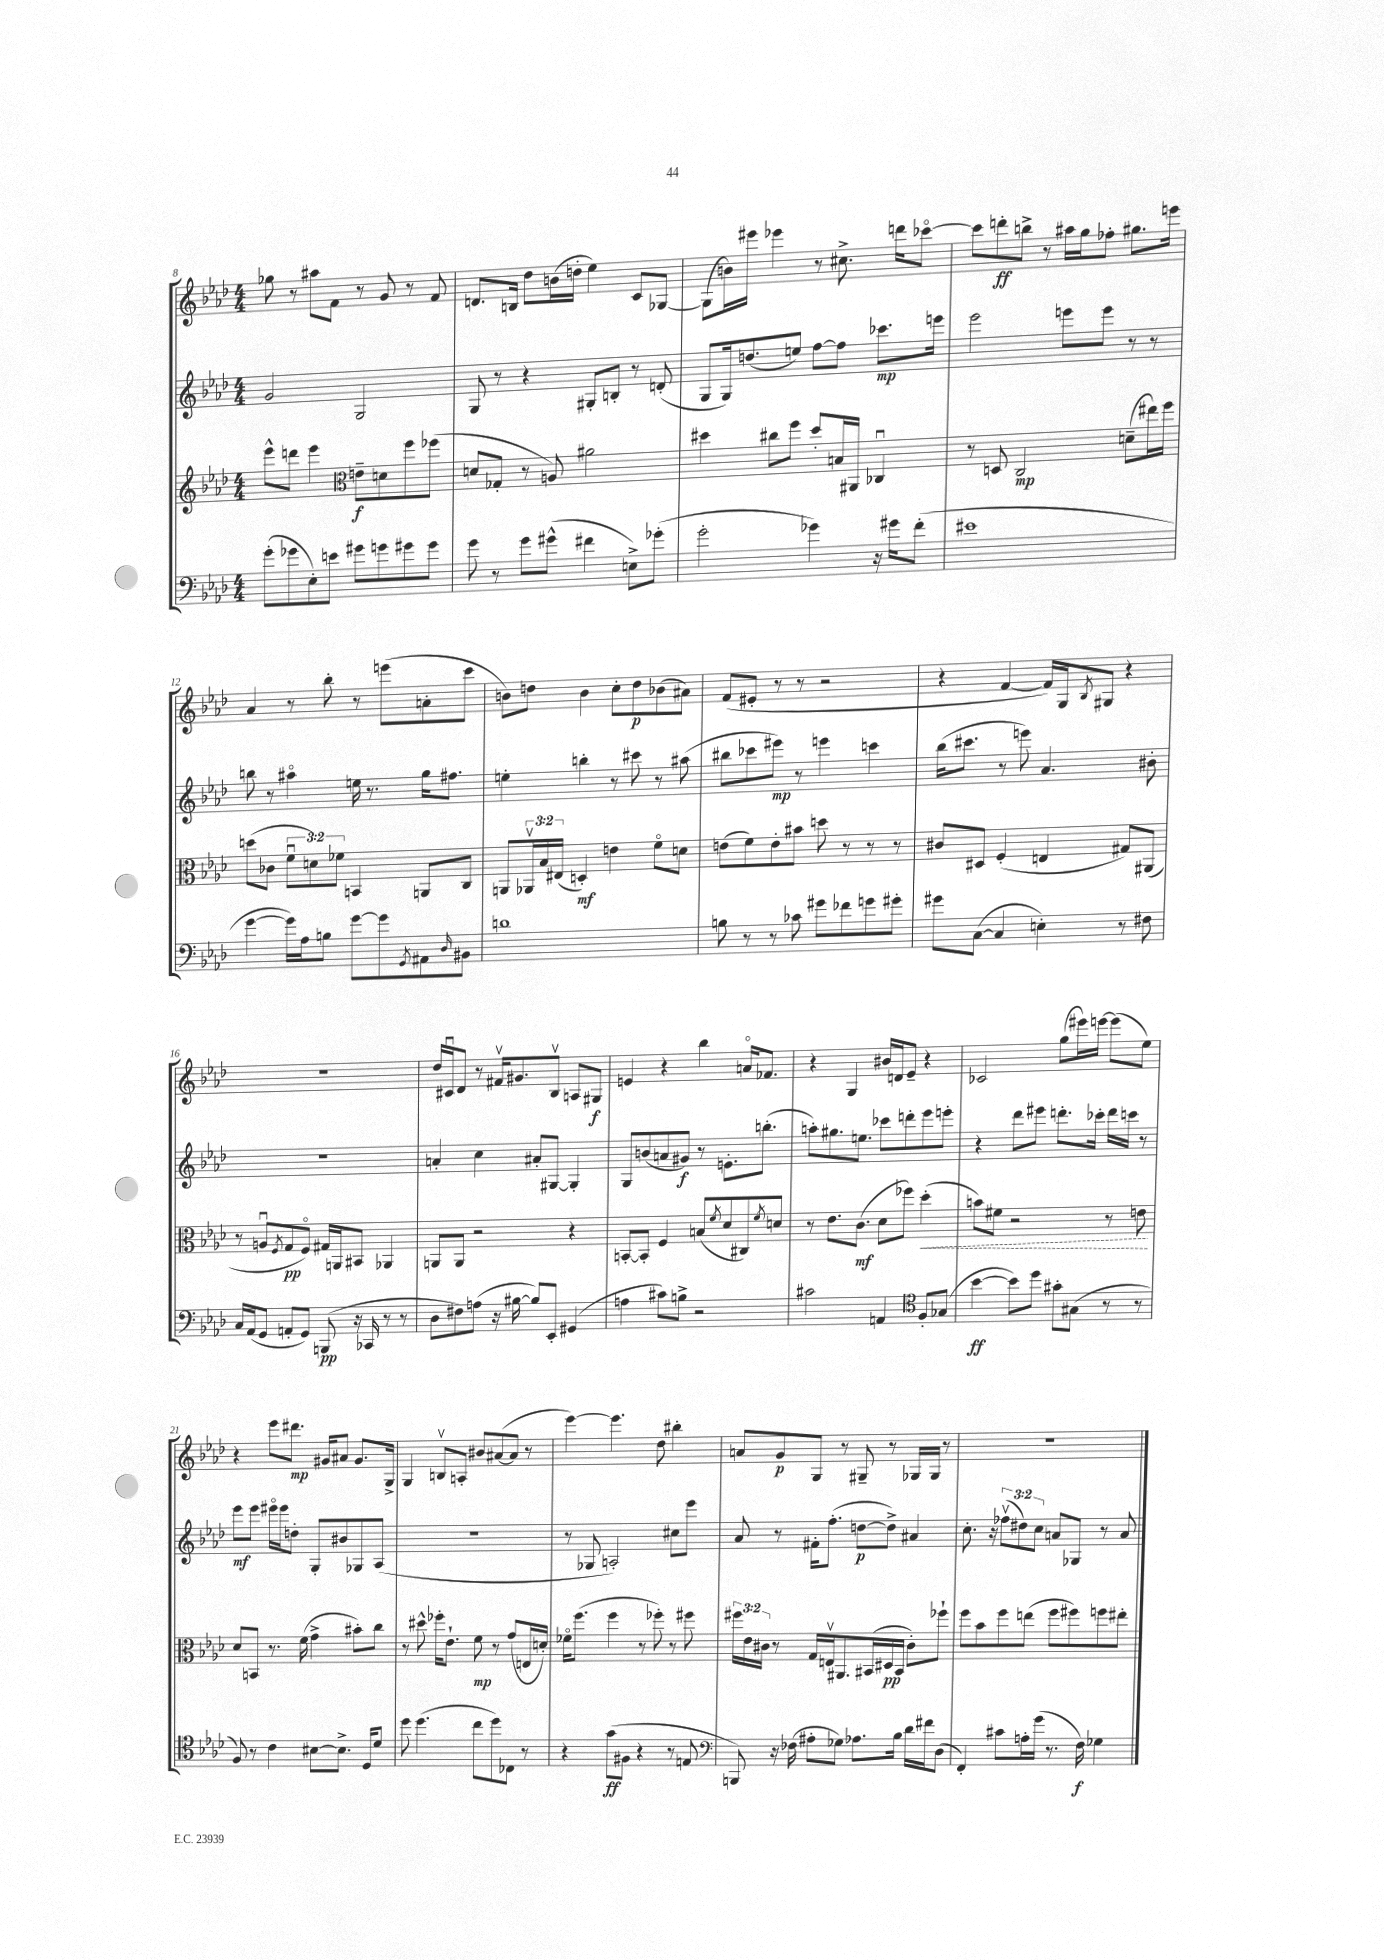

**kern	**dynam	**kern	**dynam	**kern	**dynam	**kern	**dynam
*part4	*part4	*part3	*part3	*part2	*part2	*part1	*part1
*staff4	*staff4	*staff3	*staff3	*staff2	*staff2	*staff1	*staff1
*clefF4	*	*clefG2	*	*clefG2	*	*clefG2	*
*k[b-e-a-d-]	*	*k[b-e-a-d-]	*	*k[b-e-a-d-]	*	*k[b-e-a-d-]	*
*M4/4	*	*M4/4	*	*M4/4	*	*M4/4	*
=8	=8	=8	=8	=8	=8	=8	=8
(8g'\L	.	8eee-^^\L	.	2g/	.	8gg-X\	.
8g-X\	.	8dddn\J	.	.	.	8r	.
8E-'\)	.	4eee-\	.	.	.	8aa#X\L	.
8en\J	.	.	.	.	.	8f\J	.
*	*	*clefC3	*	*	*	*	*
8g#X\L	.	8en~\L	f	2G/	.	8r	.
8gn\	.	8dn\	.	.	.	8g/	.
8g#X\	.	8ff\	.	.	.	8r	.
8g#\J	.	(8ff-X\J	.	.	.	8f/	.
=9	=9	=9	=9	=9	=9	=9	=9
8g\	.	8dn/L	.	8G/	.	8.dn/L	.
8r	.	8G-X'/J	.	8r	.	.	.
.	.	.	.	.	.	16Bn/Jk	.
8g\L	.	8r	.	4r	.	8dd-\L	.
(8g#X^^\J	.	8An/)	.	.	.	(16bn\L	.
.	.	.	.	.	.	16ddn'\JJ	.
4f#X\	.	2a#X\	.	8G#X'/L	.	4ee-\)	.
.	.	.	.	8Bn'/J	.	.	.
8En^\L)	.	.	.	8r	.	8c/L	.
(8g-X'\J	.	.	.	(8dn'/	.	[8G-X/J	.
=10	=10	=10	=10	=10	=10	=10	=10
2g'\	.	4dd#X\	.	8G/L	.	(8G-\L]	.
.	.	.	.	16G/k)	.	16bn\L)	.
.	.	.	.	(8.ddn/	.	16eee#X\JJ	.
.	.	8cc#X\L	.	.	.	4eee-X\	.
.	.	8ff\J	.	8een/J)	.	.	.
4g-X\)	.	8dd#'/L	.	[8ff\L	.	8r	.
.	.	16Bn/L	.	8ff\J]	.	8.cc#X^\	.
.	.	16AA#X/JJ	.	.	.	.	.
16r	.	4C-Xu/	.	8.ccc-X\L	mp	.	.
16g#X\KL	.	.	.	.	.	16dddn\KL	.
(8f'\J	.	.	.	.	.	[8ccc-X\J	.
.	.	.	.	16eeen\Jk	.	.	.
=11	=11	=11	=11	=11	=11	=11	=11
1e#X	.	8r	.	2eee-\	.	8ccc-\L]	.
.	.	8Dn/	.	.	.	8dddn'\	ff
.	.	2C/	mp	.	.	8bbn^\J	.
.	.	.	.	.	.	8r	.
.	.	.	.	8eeen\L	.	16aa#X\LL	.
.	.	.	.	.	.	16gg\J	.
.	.	.	.	8eee\J	.	8ff-X'\J	.
.	.	(8dn~\L	.	8r	.	8.gg#X\L	.
.	.	16ee#X\L)	.	8r	.	.	.
.	.	16ff\JJ	.	.	.	16eeen\Jk	.
!!LO:LB:g=z
=12	=12	=12	=12	=12	=12	=12	=12
[4g\	.	(8ddn\L	.	8bbn\	.	4a-/	.
.	.	8c-X\J	.	8r	.	.	.
16g\LL])	.	12fu\L	.	4aa#X\	.	8r	.
16A-\J	.	.	.	.	.	.	.
.	.	12dn\)	.	.	.	.	.
8Bn\J	.	.	.	.	.	8bb-'\	.
.	.	12f-X\J	.	.	.	.	.
[8g\L	.	4BBn/	.	16een\	.	8r	.
.	.	.	.	8.r	.	.	.
8g\]	.	.	.	.	.	(8eeen\L	.
8qGG/	.	.	.	.	.	.	.
8AA#X\	.	8AAn/L	.	16gg\KL	.	8an'\	.
.	.	.	.	8.ff#X\J	.	.	.
16qqD-/	.	.	.	.	.	.	.
8BB#X\J	.	8C/J	.	.	.	8ccc\J	.
=13	=13	=13	=13	=13	=13	=13	=13
1dn	.	8AAn/L	.	4een'\	.	8bn\L)	.
.	.	24AA-Xv/L	.	.	.	8ddn\J	.
.	.	24B-/	.	.	.	.	.
.	.	(24E#X/JJ	.	.	.	.	.
.	.	4Dn'/)	mf	4bbn'\	.	4b\	.
.	.	4en\	.	8r	.	8cc'\L	.
.	.	.	.	8ccc#X\	.	8dd\	p
.	.	8f\L	.	8r	.	(8b-X\	.
.	.	8dn\J	.	(8aa#X\	.	8a#X\J)	.
=14	=14	=14	=14	=14	=14	=14	=14
8Bn\	.	(8en\L	.	8bb#X\L	.	(8f/L	.
8r	.	8f\)	.	8ccc-X\	.	8e#X'/J	.
8r	.	8e'\	.	8eee#X\J)	mp	8r	.
8c-X\	.	8b#X\J	.	8r	.	8r	.
8g#X\L	.	8ddn\	.	4eeen\	.	2r	.
8f-X\	.	8r	.	.	.	.	.
8gn\	.	8r	.	4cccn\	.	.	.
8g#X'\J	.	8r	.	.	.	.	.
=15	=15	=15	=15	=15	=15	=15	=15
8g#X\L	.	8c#X/L	.	(16bb-\KL	.	4r	.
.	.	.	.	8.ccc#X\J	.	.	.
([8C\J	.	8D#X/J	.	.	.	.	.
4C/]	.	(4F'/	.	8r	.	[4f/	.
.	.	.	.	8eeen\)	.	.	.
4En'\)	.	4En/	.	4.a-/	.	16f/LL])	.
.	.	.	.	.	.	16G/J	.
.	.	.	.	.	.	8qB-/	.
.	.	.	.	.	.	8G#X/J	.
8r	.	8G#X/L)	.	.	.	4r	.
8F#X\	.	(8AA#X/J	.	8b#X'\	.	.	.
!!LO:LB:g=z
=16	=16	=16	=16	=16	=16	=16	=16
16C/LL	.	8r	.	1r	.	1r	.
(16AA-/J	.	.	.	.	.	.	.
8GG/J	.	8Anu/L	.	.	.	.	.
.	.	8qF/	.	.	.	.	.
8AAn'/L	.	8G/	pp	.	.	.	.
8GG/J)	.	8F/J)	.	.	.	.	.
(8BBBn/	pp	16G#X/LL	.	.	.	.	.
.	.	16AAn/J	.	.	.	.	.
16r	.	8BB#X/J	.	.	.	.	.
16CC-X/	.	.	.	.	.	.	.
8r	.	4AA-X/	.	.	.	.	.
8r	.	.	.	.	.	.	.
=17	=17	=17	=17	=17	=17	=17	=17
8D-\L	.	8AAn/L	.	4an'/	.	16dd-/LL	.
.	.	.	.	.	.	16c#Xu/J	.
8F#X\)	.	8AA/J	.	.	.	8d-/J	.
(8An\J	.	2r	.	4cc\	.	8r	.
16r	.	.	.	.	.	16f#Xv/KL	.
[16B#X\	.	.	.	.	.	8.g#X/	.
8B#/L])	.	.	.	8a#X'/L	.	.	.
8EE-'/J	.	.	.	[8G#X/J	.	8B-v/J	.
(4GG#X/	.	4r	.	4G#'/]	.	8An/L	.
.	.	.	.	.	.	8G#X/J	f
=18	=18	=18	=18	=18	=18	=18	=18
4An\	.	[8BBn'/L	.	8G/L	.	4en/	.
.	.	8BB'/J]	.	(8bn/	.	.	.
8c#X\L)	.	4F/	.	8an/	.	4r	.
8Bn^\J	.	.	.	8g#X/J)	f	.	.
2r	.	(8Bn/L	.	8r	.	4bb-\	.
.	.	8qf/	.	.	.	.	.
.	.	8d-/	.	8.en'\L	.	.	.
.	.	8C#X/)	.	.	.	16an/KL	.
.	.	.	.	(8.bbn'\J	.	8.f-X/J	.
.	.	8qf/	.	.	.	.	.
.	.	8dn/J	.	.	.	.	.
=19	=19	=19	=19	=19	=19	=19	=19
2c#X\	.	8r	.	8aan'\L)	.	4r	.
.	.	8.e-\L	.	8.gg#X\	.	.	.
.	.	.	.	.	.	4G/	.
.	.	(8.c\J	mf	8.een\J	.	.	.
4AAn/	.	8d-\L	.	8ccc-X\L	.	16b#X/LL	.
.	.	.	.	.	.	16dn/J	.
.	.	8ff-X\J)	.	8dddn'\	.	8e-~/J	.
*clefC4	*	*	*	*	*	*	*
!	!	!	!LO:HP:b	!	!	!	!
8F'/L	.	(4dd-'\	<	8eee-\	.	4r	.
(8G-X/J	.	.	.	8eeen'\J	.	.	.
=20	=20	=20	=20	=20	=20	=20	=20
[4b-\	ff	8bn\L)	.	4r	.	2c-X/	.
.	.	8f#X\J	.	.	.	.	.
8b-\L])	.	2r	.	8ddd-\L	.	.	.
8dd-\J	.	.	.	8eee#X\J	.	.	.
8g#X'\L	.	.	.	8.dddn'\L	.	(8gg\L	.
(8G#X\J	.	.	.	.	.	16eee#X\L)	.
.	.	.	.	16ccc-X'\Jk	.	[16eeen\JJ	.
8r	.	8r	.	16ddd\LL	.	(8eee\L]	.
.	.	.	.	16cccn\JJ	.	.	.
8r	.	8en\	.	8r	.	8ee-\J)	.
.	.	.	[	.	.	.	.
!!LO:LB:g=z
=21	=21	=21	=21	=21	=21	=21	=21
8F/)	.	8d-/L	.	8eee-\L	mf	4r	.
8r	.	8BBn/J	.	8eee-\J	.	.	.
4c\	.	8.r	.	16eee#X\LL	.	8eee-\L	.
.	.	.	.	16eee#\J	.	.	.
.	.	.	.	8ddn'\J	.	8.ddd#X\J	mp
.	.	(16f\	.	.	.	.	.
[8B#X\L	.	4g^\	.	8G'/L	.	.	.
.	.	.	.	.	.	16g#X/KL	.
8.B#^\J]	.	.	.	8b#X/	.	8a#X/J	.
.	.	8b#X'\L)	.	8G-X/	.	8.g#/L	.
16D-/KL	.	.	.	.	.	.	.
8d-/J	.	8cc\J	.	(8A-/J	.	.	.
.	.	.	.	.	.	16G^/Jk	.
=22	=22	=22	=22	=22	=22	=22	=22
8dd-\	.	8r	.	1r	.	4G/	.
(4.dd-\	.	8dd#X^^\	.	.	.	.	.
.	.	16ff-X'\KL	.	.	.	8Bnv/L	.
.	.	8.e-`\J	.	.	.	.	.
.	.	.	.	.	.	8An'/J	.
8cc\L	.	8f\	mp	.	.	8b#X/L	.
8dd-\)	.	8r	.	.	.	([8a#X/	.
8C-X\J	.	(8g/L	.	.	.	8a#/J]	.
8r	.	16En/L	.	.	.	8r	.
.	.	16dn'/JJ)	.	.	.	.	.
=23	=23	=23	=23	=23	=23	=23	=23
4r	.	16f-X\KL	.	8r	.	[4eee-\)	.
.	.	(8.ff\J	.	.	.	.	.
.	.	.	.	8G-X/	.	.	.
(8g\L	ff	4ff\	.	2An'/)	.	4.eee-\]	.
8F#X\J	.	.	.	.	.	.	.
4r	.	8r	.	.	.	.	.
.	.	8ff-X'\)	.	.	.	8dd-\	.
8r	.	8r	.	8cc#X\L	.	4bb#X'\	.
8En/	.	8ff#X\	.	8eee-\J	.	.	.
=24	=24	=24	=24	=24	=24	=24	=24
*clefF4	*	*	*	*	*	*	*
8BBBn/)	.	24ff#X\LL	.	8a-/	.	8an/L	.
.	.	24e-\	.	.	.	.	.
.	.	24c#X\JJ	.	.	.	.	.
16r	.	8r	.	8r	.	8g/	p
(16F-X\	.	.	.	.	.	.	.
8A#X'\L	.	16G/LL	.	16f#X'\KL	.	8G/J	.
.	.	16Env/J	.	(8.ff'\J	.	.	.
8G-X\J)	.	8.AA#X/	.	.	.	8r	.
8.A-X\L	.	.	.	[8ddn\L	p	8G#X~/	.
.	.	(16BB#X/L	.	.	.	.	.
.	.	16D#X/	pp	8dd^\J])	.	8r	.
16B-\Jk	.	16BB#/JJ	.	.	.	.	.
16d-\LL	.	8c#'\L)	.	4a#X/	.	16G-X/LL	.
16f#X\J	.	.	.	.	.	16G-/JJ	.
(8D-\J	.	8ff-X`\J	.	.	.	8r	.
=25	=25	=25	=25	=25	=25	=25	=25
4FF'/)	.	8ff\L	.	8.cc'\	.	1r	.
.	.	8b-\	.	.	.	.	.
.	.	.	.	16r	.	.	.
8c#X\L	.	8ff\	.	(12ff-Xv\L	.	.	.
.	.	.	.	12dd#X\)	.	.	.
16An'\L	.	(8een\J	.	.	.	.	.
.	.	.	.	12cc\J	.	.	.
(16g\JJ	.	.	.	.	.	.	.
8.r	.	8ff\L	.	8an/L	.	.	.
.	.	8ff#X\)	.	8G-X/J	.	.	.
16F\)	f	.	.	.	.	.	.
4G-X\	.	8ffn\	.	8r	.	.	.
.	.	8ee#X'\J	.	8a/	.	.	.
==	==	==	==	==	==	==	==
*-	*-	*-	*-	*-	*-	*-	*-
